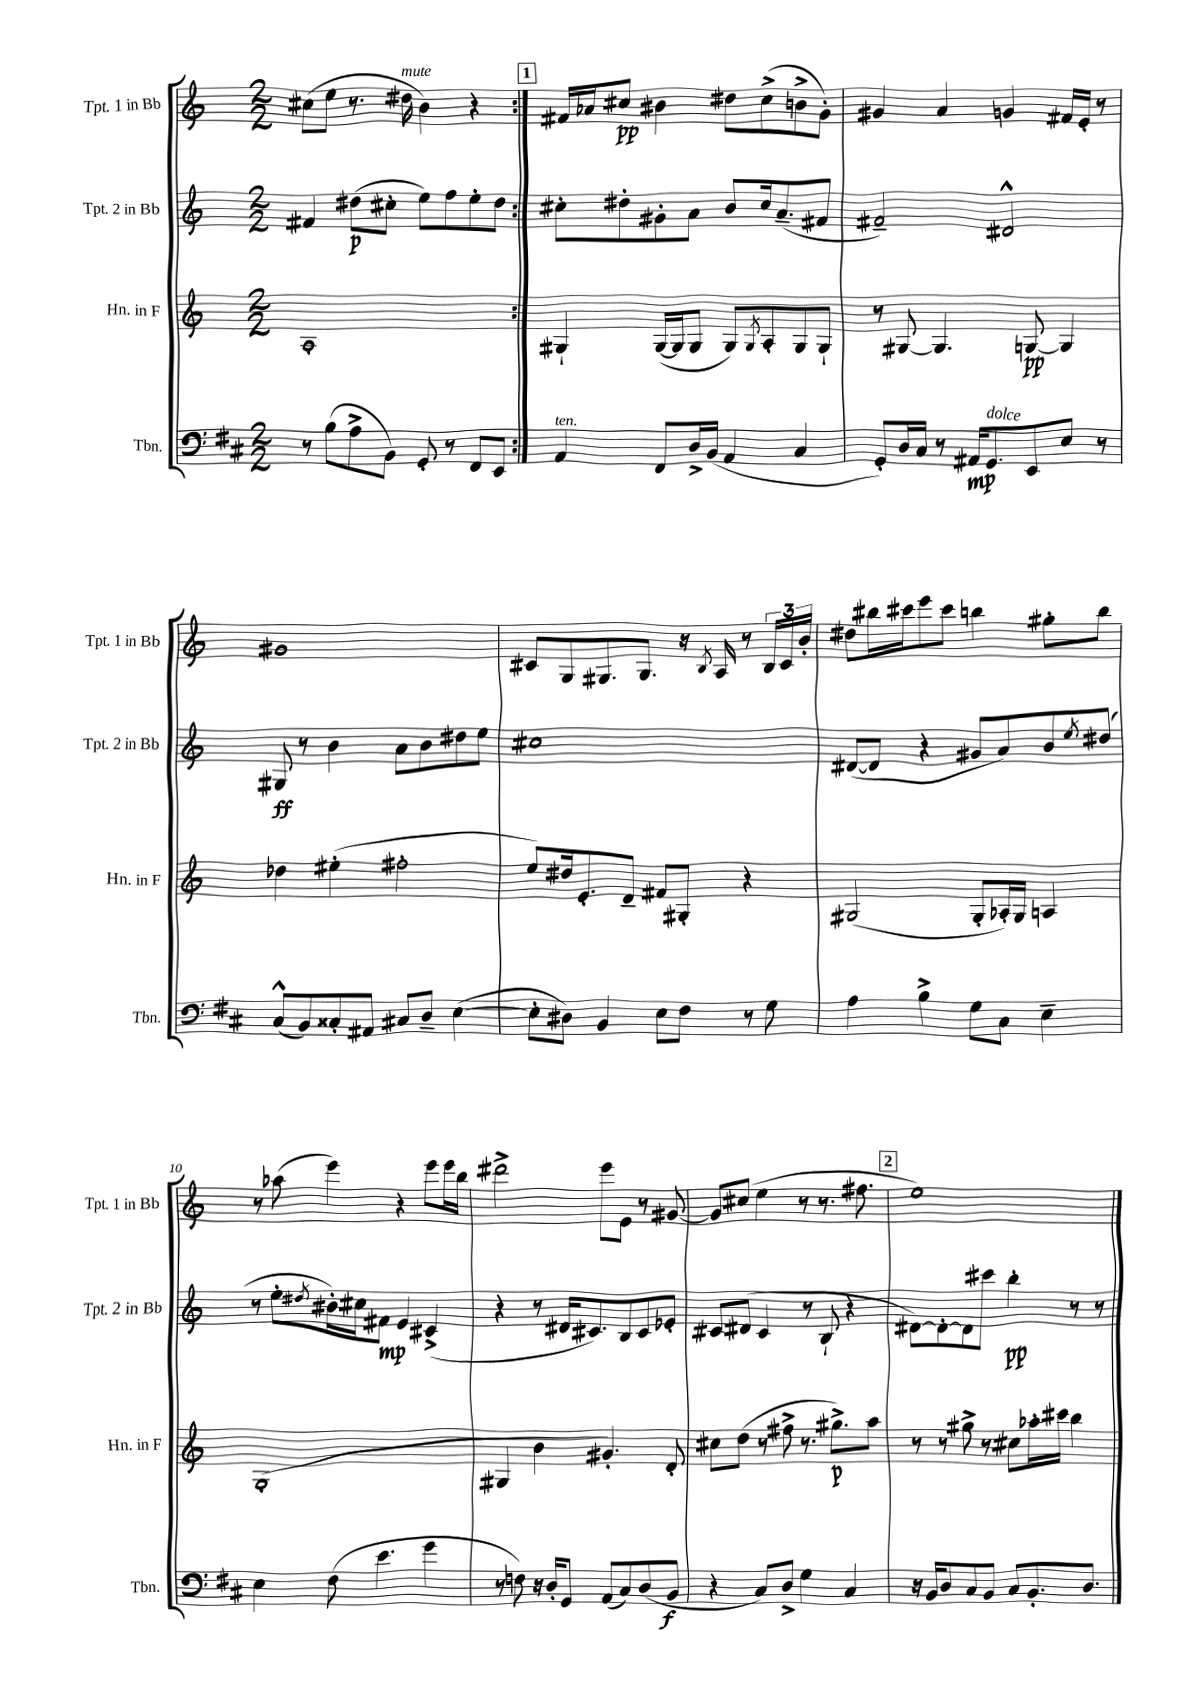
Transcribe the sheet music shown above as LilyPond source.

<<
\new StaffGroup <<
\new Staff = "s0" \with { instrumentName = "Tpt. 1 in Bb" shortInstrumentName = "Tpt. 1 in Bb" } {
    \clef treble \key c \major \numericTimeSignature \time 2/2
    \repeat volta 2 { cis''8( e''8 r8. dis''16^\markup { \italic "mute" } b'4) r4 | }
    \mark \markup { \box "1" } fis'16 aes'16 cis''8\pp bis'4 dis''8 cis''8->( b'8-> g'8-.) |
    gis'4 a'4 g'4 fis'16 e'16-. r8 |
    gis'1 |
    cis'8 g8 gis8. gis8. r16 \acciaccatura { b8 } a16 r8 \tuplet 3/2 { b16 cis'16 b'16-. } |
    dis''8 bis''16 cis'''16 e'''8 cis'''8 b''4 gis''8-. b''8 |
    r8 aes''8( e'''4) r4 e'''8 e'''16 b''16 |
    dis'''2-> e'''8 e'8 r8 gis'8~ |
    gis'8 cis''8( e''4 r8 r8. fis''8. |
    \mark \markup { \box "2" } e''1) \bar "|." |
}
\new Staff = "s1" \with { instrumentName = "Tpt. 2 in Bb" shortInstrumentName = "Tpt. 2 in Bb" } {
    \clef treble \key c \major \numericTimeSignature \time 2/2
    \repeat volta 2 { fis'4 dis''8\p( cis''8-. e''8) f''8 e''8-. dis''8 | }
    \mark \markup { \box "1" } cis''8-. dis''8-. gis'8-. a'8 b'8 cis''16 a'8.--( fis'8 |
    fis'2--) dis'2-^ |
    gis8\ff r8 b'4 a'8 b'8 dis''8 e''8 |
    cis''1 |
    dis'8~( dis'8 r4 gis'8 a'8) b'8 \acciaccatura { e''8 } dis''8( |
    r8 e''8-. \acciaccatura { dis''8 } bis'16-.) cis''16 fis'8\mp e'4 cis'4->( |
    r4 r8 dis'16 cis'8.) b8 cis'8 ees'8-. |
    cis'8 dis'8( cis'4 r8 b8-! r4 |
    \mark \markup { \box "2" } dis'8~) dis'8~-. dis'8 cis'''8 b''4-.\pp r8 r8 \bar "|." |
}
\new Staff = "s2" \with { instrumentName = "Hn. in F" shortInstrumentName = "Hn. in F" } {
    \clef treble \key c \major \numericTimeSignature \time 2/2
    \repeat volta 2 { a1-. | }
    \mark \markup { \box "1" } gis4-! gis16~( gis16 gis8 gis8) \acciaccatura { gis8 } a8-. gis8 gis8-! |
    r8 gis8~ gis4. g8~\pp g4 |
    des''4 eis''4-.( fis''2-. |
    e''8) dis''16 e'8.-. d'8-- fis'8 gis8-. r4 |
    gis2( gis8-. aes16-.) gis16 a4 |
    g1-.( |
    gis4 b'4 gis'4.-.) d'8-. |
    cis''8 d''8( r8 fis''8-> r8. gis''8.->\p) a''8 |
    \mark \markup { \box "2" } r8 r8 gis''8-> r8 cis''8 aes''16-. cis'''16 b''4 \bar "|." |
}
\new Staff = "s3" \with { instrumentName = "Tbn." shortInstrumentName = "Tbn." } {
    \clef bass \key d \major \numericTimeSignature \time 2/2
    \repeat volta 2 { r8 b8( a8-> b,8) g,8-. r8 fis,8 e,8 | }
    \mark \markup { \box "1" } a,4^\markup { \italic "ten." } fis,8 d16-> b,16( a,4 cis4 |
    g,8-.) d16 cis16 r8 ais,16\mp g,8.^\markup { \italic "dolce" } e,8 e8 r8 |
    cis8-^( b,8) cisis8-. ais,8 cis8 d8-- e4~( |
    e8-. dis8) b,4 e8 fis8 r8 g8 |
    a4 b4-> g8 cis8 e4-- |
    e4 fis8( e'4. g'4 |
    r8 f8) r16 d16-. g,8 a,8( cis8) d8( b,8\f |
    r4 cis8) d8-> g4 cis4 |
    \mark \markup { \box "2" } r16 b,16 d8 cis8 b,8 cis8 b,8.-. d8. \bar "|." |
}
>>
>>
\layout { \context { \Score currentBarNumber = #4 \override BarNumber.break-visibility = ##(#f #t #t) barNumberVisibility = #(every-nth-bar-number-visible 5) } }
